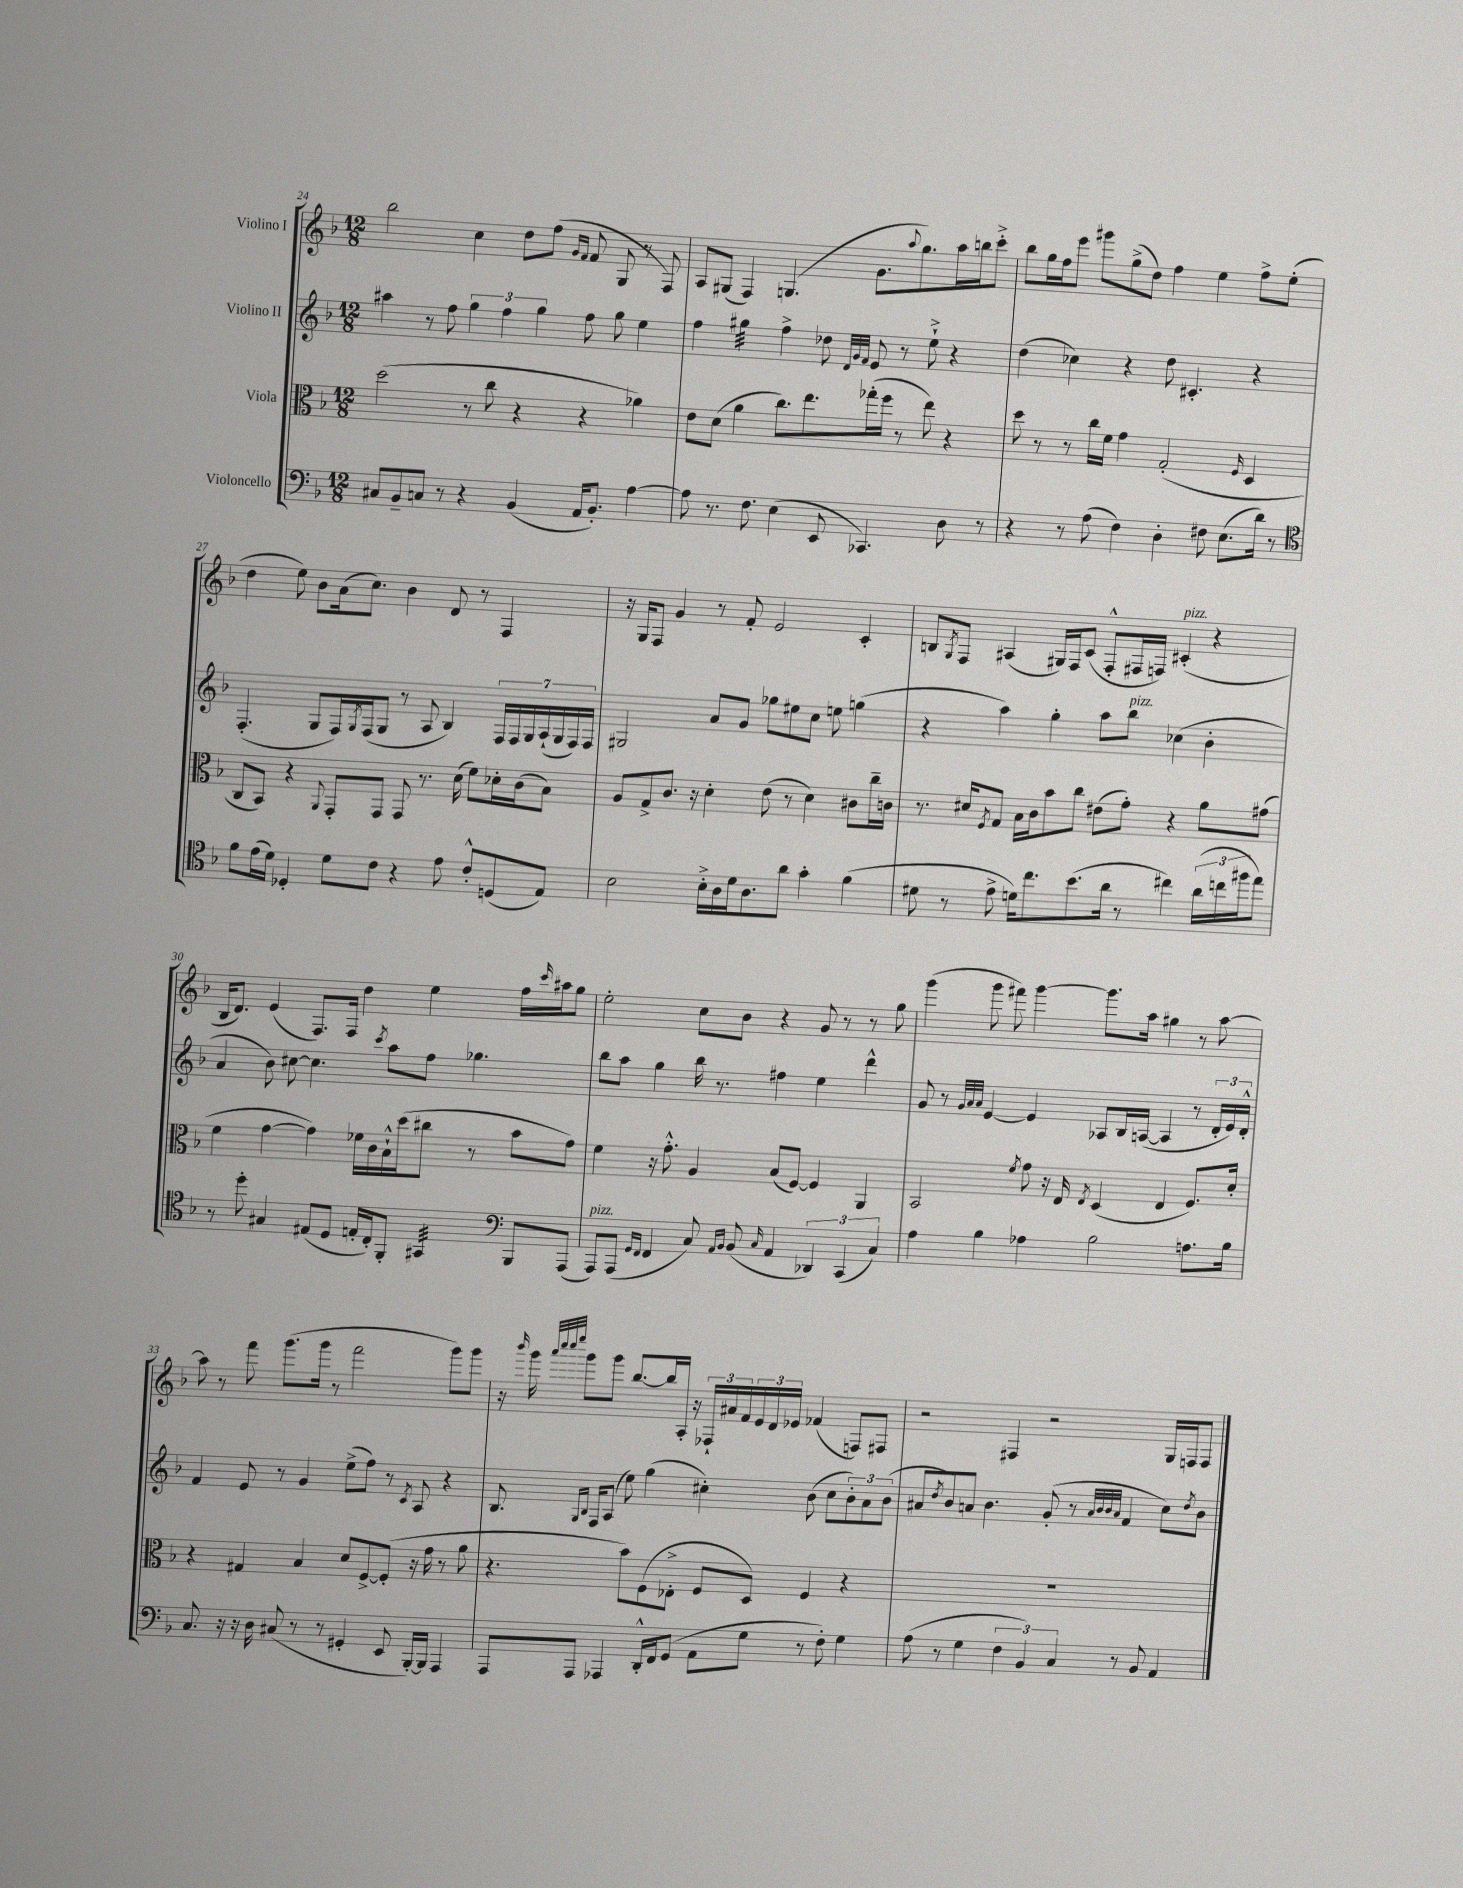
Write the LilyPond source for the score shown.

<<
\new StaffGroup <<
\new Staff = "s0" \with { instrumentName = "Violino I" } {
    \clef treble \key f \major \numericTimeSignature \time 12/8
    bes''2 c''4 d''8 f''8( \grace { g'16 f'16 } f'8 g8 r8 f8) |
    a8 gis8( f4) g4.( g'8. \appoggiatura { a''8 } g''8.) a''16 b''16 c'''8-.-> |
    bes''8 g''16 f''16 e'''8 gis'''8 g''8->( d''8) f''4 e''4 f''8-> e''8-.( |
    d''4 e''8) bes'8 a'16( c''8.) bes'4 d'8 r8 f4 |
    r16 g16 f8 g'4 r8 f'8-. e'2 c'4-. |
    b8 \acciaccatura { g8 } f8 ais4( gis16) f16 c'8( f8-.-^ fis16 f16) cis'4-.^\markup { \italic "pizz." }( r4 |
    bes16 d'8.) e'4( f8.) f16 d''4 e''4 f''16 \grace { c'''16 } ais''16 g''8 |
    e''2-. c''8 bes'8 r4 g'8 r8 r8 g''8 |
    g'''4( g'''8 fis'''8) g'''4~ g'''8. a''16 gis''4 r8 a''8~ |
    a''8 r8 f'''8 g'''8.( g'''16 r8 f'''2 g'''8) g'''8 |
    r16 \grace { bes'''16 } g'''16 \grace { a'''32 c''''32 c''''32 e''''32 } g'''8 g'''8 bes''8.~ bes''16 a16-. r16 \tuplet 3/2 { fes16-! ais'16 f'16 } \tuplet 3/2 { e'16 d'16 ees'16 } fes'4( f8) fis8 |
    r2 fis4 r2 g16 f16 f8 \bar "|." |
}
\new Staff = "s1" \with { instrumentName = "Violino II" } {
    \clef treble \key f \major \numericTimeSignature \time 12/8
    ais''4 r8 f''8 \tuplet 3/2 { g''4 f''4 g''4 } f''8 g''8 e''4 |
    f''4 gis''4:32 f''4-> des''8 \grace { d'32 g'32 f'32 } e'8 r8 e''8-!-> r4 |
    d''4( ces''4) r4 d''8 cis'4.-. r4 |
    f4.-.( g8 f16) \acciaccatura { g8 } f16( g8 r8 a8 bes4) \tuplet 7/4 { f16 f16 g16 a16-!( g16 f16) f16 } |
    gis2 a'8 g'8 ges''8 eis''8 c''8 e''8 g''4( |
    r4 a''4) g''4-. a''8 bes''8^\markup { \italic "pizz." } ces''4( bes'4-. |
    a'4 bes'8) cis''8~ cis''4. \acciaccatura { c'''8 } a''8 f''8 ges''4. |
    bes''8 a''8 g''4 bes''16 r8. fis''4 e''4 d'''4-^ |
    g'8 r8 \grace { g'32 a'32 a'32 } e'4~ e'4 aes8 bes16 a16~( a4 r8 \tuplet 3/2 { d'16-. e'16) d'16-.-^ } |
    f'4 e'8 r8 g'4 e''8->( f''8) r8 \acciaccatura { c'8 } a8 r4 |
    bes8. \grace { g16 bes16 } f16 a8( e''8) g''4( cis''4-.) bes'8( cis''8 \tuplet 3/2 { bes'8-.) a'8 bes'8( } |
    ais'8 \acciaccatura { d''8 } bes'8) a'8 bes'4. g'8-.( r8 \grace { a'32 bes'32 bes'32 a'32 } f'4 c''8) \acciaccatura { d''8 } bes'8 \bar "|." |
}
\new Staff = "s2" \with { instrumentName = "Viola" } {
    \clef alto \key f \major \numericTimeSignature \time 12/8
    d''2( r8 c''8 r4 r4 aes'4) |
    e'8 d'8( a'4 c''8.) e''8. ges''16-.( f''16 r8 e''8) r4 |
    d''8 r8 r8 c''16 f'16 g'4 g2-.( \grace { f16 } d4 |
    c8 bes,8) r4 \appoggiatura { a,8 } g,8-. g,8 g,8 r8. d'16( f'8) des'16-. c'16( bes8) |
    a8 g8-> c'8. r16 d'4-. e'8( r8 d'4) cis'8 c''16-- c'16 |
    r8. dis'16 \acciaccatura { f8 } g8 bes16 c'16 bes'8 c''8 eis'8( g'8-.) r4 a'8 gis'8( |
    f'4 g'4~ g'4) fes'16 c'16 bes16-!-^ d''16( cis''8 r8 bes'8 g'8) |
    f'4 r16 g'8.-.-^ a4 bes8( f8~) f4 a,4 |
    bes,2 \acciaccatura { f'8 } g'8 r16 e16 \acciaccatura { e8 } d4( e4 f8.) d'16-. |
    r4 gis4 bes4 d'8 f8~-> f8-.( r16 g'16 r8 a'8 |
    r4. bes'8) f8( ees8-.-> f8 d8) f4 r4 |
    R1. \bar "|." |
}
\new Staff = "s3" \with { instrumentName = "Violoncello" } {
    \clef bass \key f \major \numericTimeSignature \time 12/8
    cis8 bes,8-- c8 r8 r4 bes,4( a,16 bes,8.-.) a4~ |
    a8 r8. f8. e4( e,8 ces,4.) d8 r8 |
    r4 r8 a8( f4) d4-. fis8 e8.( d'16) r8 |
    \clef tenor f'8 e'16( d'16) des4-. d'8 c'8 r4 e'8 c'8-.-^ d8( e8) |
    bes2 bes16-.-> a16 d'16 a8. a'8 g'4-. f'4( |
    dis'8 r8 e'8-> d'16) c''8. bes'8.( a'16 r8 cis''4) \tuplet 3/2 { a'16( c''16 fis''16 } e''8) |
    r8 d''8-. gis4 eis8( d8 e16-. c16-.) f,8-. gis,4:32 \clef bass bes,,8 a,,8( |
    a,,8^\markup { \italic "pizz." }) a,,8( \grace { g,16 f,16 } f,4 c8) \grace { a,16 bes,16 } bes,8( \grace { c16 } a,4 \tuplet 3/2 { des,4) c,4( c4) } |
    a4 bes4 aes4 bes2 a8. bes16 |
    c8. r16 r16 d16 cis8( r8 r8 gis,4-. e,8 bes,,16~-.) bes,,16 a,,4 |
    a,,8 a,,8 aes,,4 d,16-.-^ f,16 g,8( a,8 g8 r8 f8-.) g4 |
    a8( r8 g4 \tuplet 3/2 { f4 bes,4) c4 } r8 bes,8 a,4 \bar "|." |
}
>>
>>
\layout { \context { \Score currentBarNumber = #24 } }
